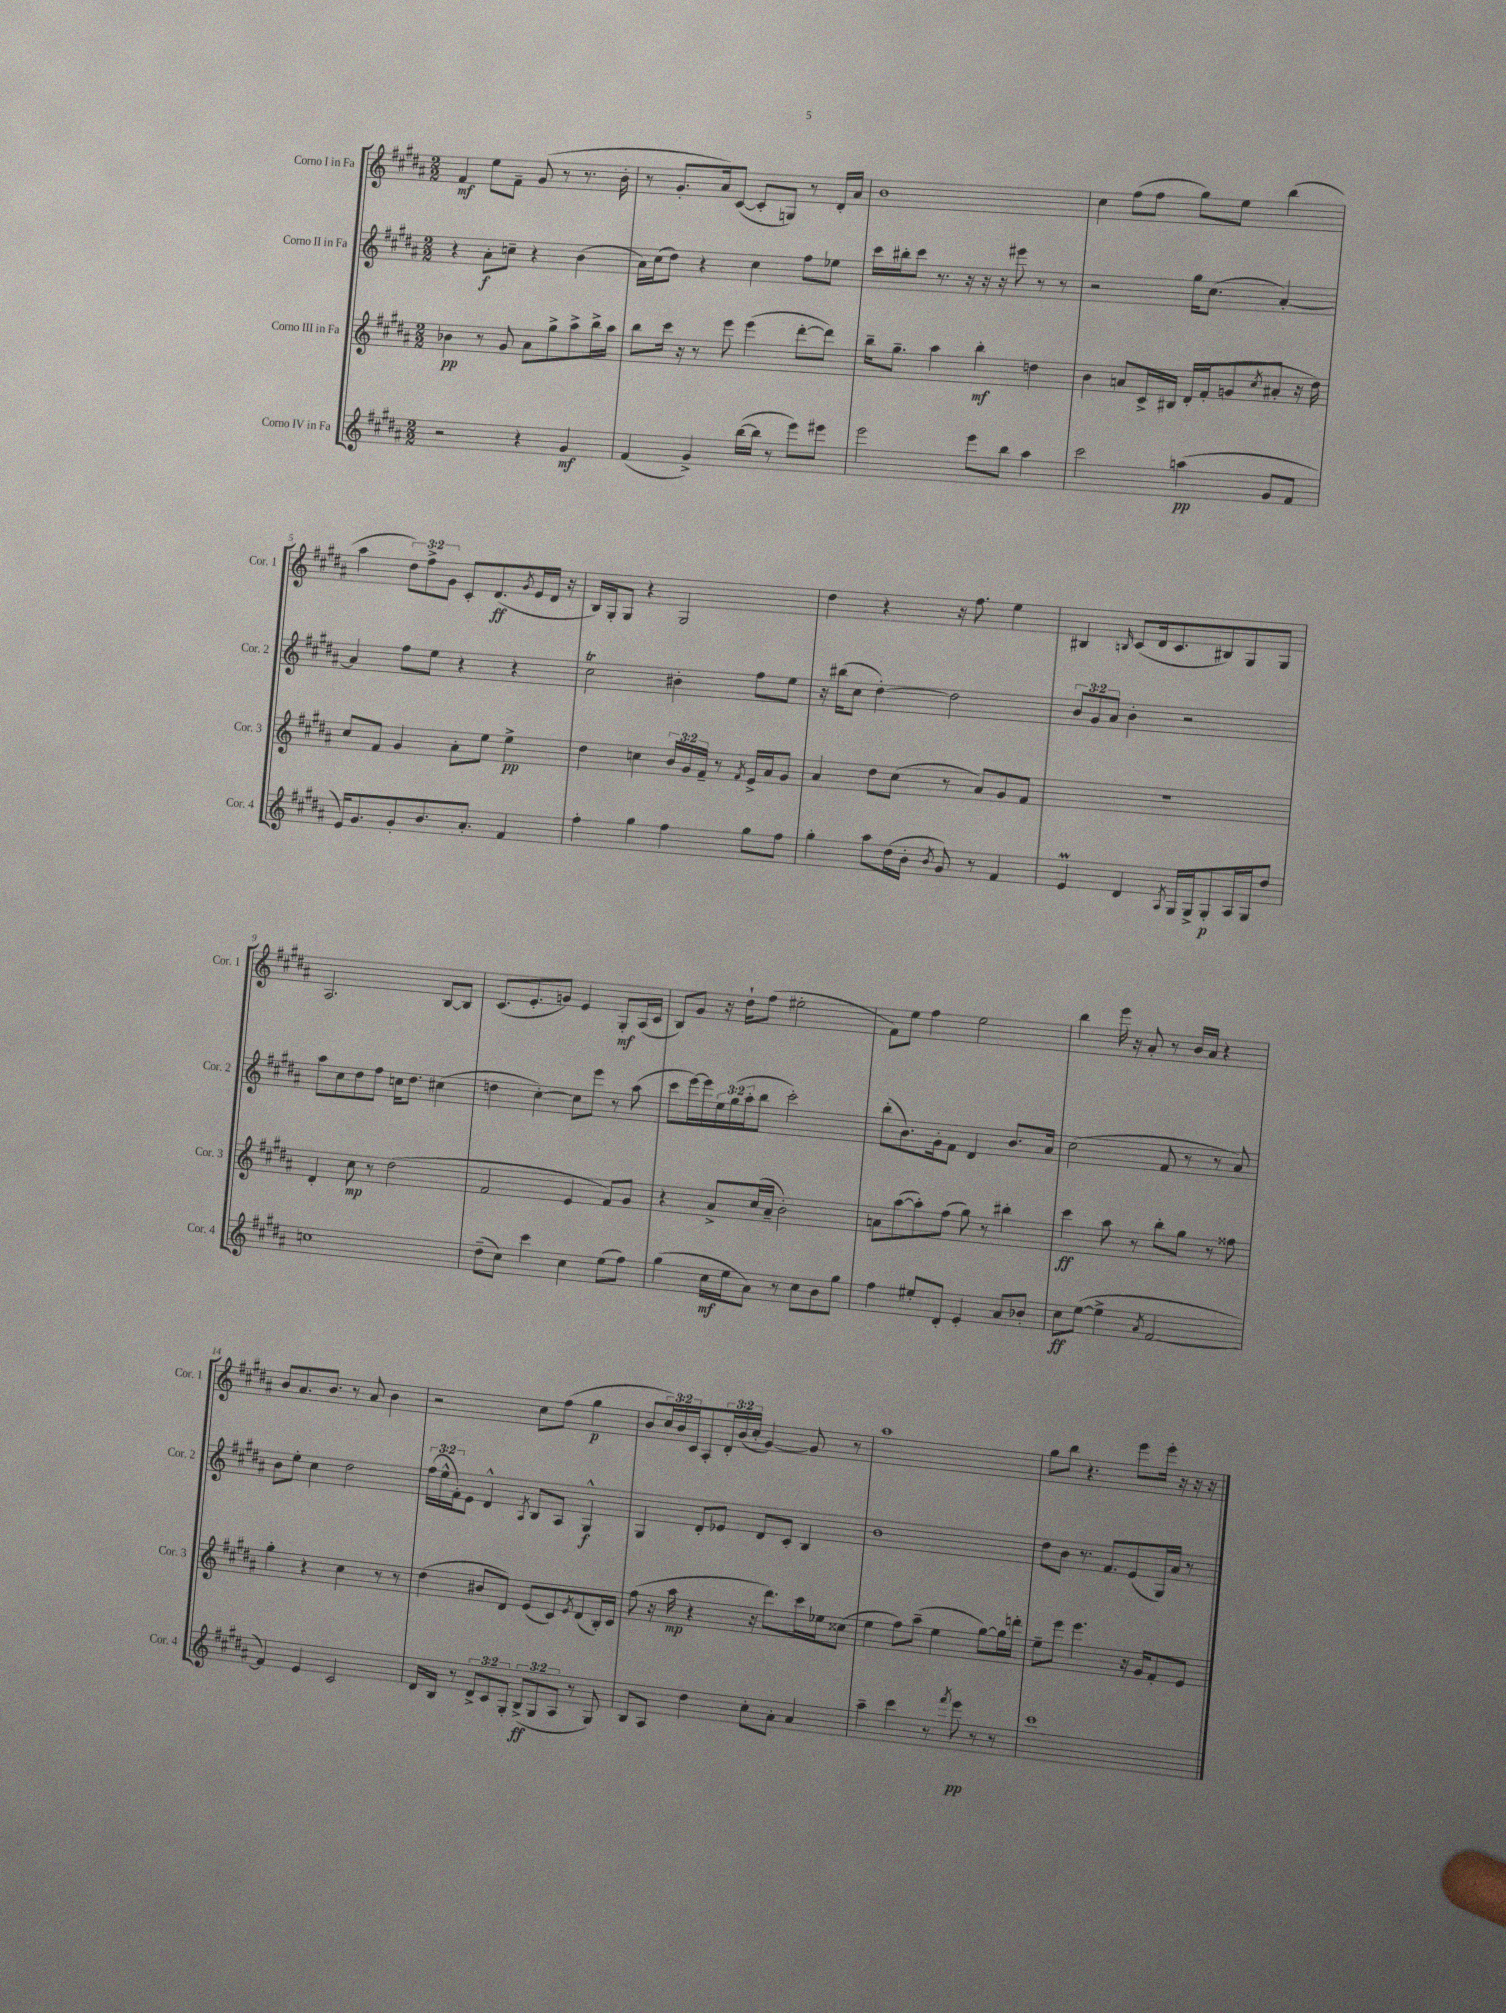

**kern	**kern	**kern	**kern
*staff4	*staff3	*staff2	*staff1
*clefG2	*clefG2	*clefG2	*clefG2
*k[f#c#g#d#a#]	*k[f#c#g#d#a#]	*k[f#c#g#d#a#]	*k[f#c#g#d#a#]
*M2/2	*M2/2	*M2/2	*M2/2
2r	4b-\	4r	4f#/
.	8r	8a#'\L	8ee\L
.	8g#/	8cc~\J	8f#~\J
4r	8a#\L	4r	(8g#/
.	8gg#^\	.	8r
4g#/	8aa#^\	(4b\	8.r
.	16bb^\L	.	.
.	16aa#\JJ	.	16b'\
=	=	=	=
(4f#/	8bb\L	16a#\LL)	8r
.	.	(16cc#\J	.
.	16ccc#\Jk	8dd#\J)	8.g#'/L
.	16r	.	.
4g#^/)	8r	4r	.
.	.	.	16a#/k)
.	8eee\	.	([8c#/J
([16bb\LL	(4eee\	4cc#\	8c#'/]L
16bb\]JJ	.	.	.
8r	.	.	8G/J)
8eee\L)	[8ddd#'\L	8ff#\L	8r
8eee#\J	8ddd#\]J)	8ee-\J	16d#'/LL
.	.	.	16a#/JJ
=	=	=	=
2eee\	16bb~\LK	16ccc#\LL	1b
.	8.gg#~\J	16bb#'\J	.
.	.	8ccc#\J	.
.	4aa#\	8.r	.
.	.	16r	.
8eee\L	4bb'\	16r	.
.	.	16r	.
8bb\J	.	8eee#\	.
4aa#\	4dd\	8r	.
.	.	8r	.
=	=	=	=
2ccc#\	4b\	2r	4cc#\
.	8a/L	.	(8ff#\L
.	16c#^/L	.	8ff#\J
.	16B#/JJ	.	.
(4aa\	16d#'/LL	16gg#\LK	8gg#\L)
.	(16f#'/J	(8.cc#\J	.
.	8g/	.	8ee\J
.	8qcc#/	.	.
8g#/L	8a#'/J	[4a#'/)	(4bb\
8f#/J	16r	.	.
.	16dd#\)	.	.
=	=	=	=
16e/LK)	8cc#/L	4a#/]	4aa#\
8.g#/	.	.	.
.	8f#/J	.	.
8g#'/	4g#/	8ff#\L	12dd#\L)
.	.	.	12ff#^\
8.b/	.	8ee\J	.
.	.	.	12g#\J
.	8a#'\L	4r	8c#'/L
8.a#'/J	.	.	.
.	8ee\J	.	(8.d#/
4f#/	4ee^\	4r	.
.	.	.	8qg#/
.	.	.	16e/L
.	.	.	16d#/JJ
.	.	.	16r
=	=	=	=
4ff#'\	4dd#\	2cc#\	16B/LL)
.	.	.	16G#'/J
.	.	.	8G#/J
4gg#\	4cc\	.	4r
4ff#\	24b/LL	4b#'\	2G#/
.	24g#/	.	.
.	24f#~/JJ	.	.
.	8r	.	.
.	8qf#/	.	.
8gg#\L	16e^/LL	8ff#\L	.
.	16a#/J	.	.
8ff#\J	8g#/J	8ee\J	.
=	=	=	=
4gg#'\	4a#/	16r	4dd#\
.	.	(16bb#\LK	.
.	.	8cc#\J	.
8aa#\L	8dd#\L	[4dd#'\)	4r
(16dd#\L	(8cc#\J	.	.
16b'\JJ	.	.	.
8qb/	.	.	.
8g#/)	8r	2dd#\]	16r
.	.	.	8.ff#\
8r	8a#/L)	.	.
4f#/	8g#/	.	4ee\
.	8f#/J	.	.
=	=	=	=
4e/	1r	12b/L	4B#/
.	.	12g#/	.
.	.	12a#/J	.
.	.	.	16qqB/
4d#/	.	4b'\	(8c#/L
.	.	.	16d#/k
.	.	.	8.c#/
8qA#/	.	.	.
16G#/LL	.	2r	.
16G#^/J	.	.	.
8G#'/	.	.	8B#/)
16A#/L	.	.	8G#/
16G#/J	.	.	.
8dd#/J	.	.	8G#/J
=	=	=	=
1cc	4d#'/	8aa#\L	2.A#/
.	.	8cc#\	.
.	8cc#\	8dd#\	.
.	8r	8ff#\J	.
.	(2dd#\	16cc\LK	.
.	.	8.dd#\J	.
.	.	(4cc#\	[8B/L
.	.	.	8B/]J
=	=	=	=
(8dd#~\L	2f#/	4dd\	(8.c#/L
8cc#\J)	.	.	.
.	.	.	8.e'/
4ccc#\	.	[4cc#'\)	.
.	.	.	8g/J)
4cc#\	4e/	8cc#\]L	4e/
.	.	8eee\J	.
(8ee\L	8f#/L)	8r	8G#'/L
8ff#\J)	8g#/J	(8aa#\	(16A#/L
.	.	.	16c#/JJ
=	=	=	=
(4gg#\	4r	8ccc#\L	8B/L)
.	.	[16eee\L)	8g#/J
.	.	16eee\]	.
16cc#\LL	8a#^/L	24ee\	16r
.	.	(24gg#\	.
16ee\J	.	.	16dd#`\LK
.	.	24aa#'\J	.
8a#\J)	(16cc#/L	8bb\J	(8ff#\J
.	16a#~/JJ	.	.
8r	2b'\)	2ccc#'\)	2ee#'\
8cc#\L	.	.	.
8b\	.	.	.
8gg#\J	.	.	.
=	=	=	=
4ff#\	8a\L	(8bb'\L	8f#\L)
.	([8aa#\	8.b\)	8ee\J
8ee#'/L	8aa#'\])	.	4ff#\
.	.	16g#'\k	.
8d#'/J	(8ff#\J	8f#\J	.
4e'/	8gg#\)	4d#/	2ee\
.	8r	.	.
8a#/L	4bb#'\	8.b/L	.
8b-'/J	.	.	.
.	.	16a#/Jk	.
=	=	=	=
8cc#\L	4ccc#\	(2cc#\	4bb\
([8ee\J	.	.	.
4ee^\]	8aa#\	.	16eee\
.	.	.	16r
.	8r	.	8a#'/
8qa#/	.	.	.
[2f#/	8bb'\L	8f#/	8r
.	8gg#\J	8r	16b/LL
.	.	.	16a#/JJ
.	8r	8r	4r
.	8ff##\	8a#/)	.
=	=	=	=
4f#/])	4gg#'\	8b\L	8b/L
.	.	8ee'\J	8.a#/
4e/	4r	4cc#\	.
.	.	.	8.b/J
2c#/	4cc#\	2dd#\	8r
.	.	.	8a#/
.	8r	.	4b\
.	8r	.	.
=	=	=	=
16d#/LL	(4dd#\	(24ff#\LL	2r
.	.	24ee^^\	.
16B/JJ	.	.	.
.	.	24f#'\J)	.
8r	.	8e\J	.
12d#^/L	8b#/L	4d#^^/	.
12c#/	.	.	.
.	8d#/J)	.	.
12G#'/J	.	.	.
.	.	8qA#/	.
(12B^/L	(8e/L	8B/L	8cc#\L
12G#/	.	.	.
.	8c#/)	8A#/J	(8ff#\J
12A#/J	.	.	.
.	8qe/	.	.
8r	(8d#/	4G#^^/	4gg#\
8G#/)	16B'/L)	.	.
.	16c#/JJ	.	.
=	=	=	=
8B/L	(8ff#\	4G#/	8b/L
8A#/J	16r	.	24cc#/L)
.	.	.	24b/
.	16aa#\	.	.
.	.	.	24c#/J
4dd#\	4r	8d#'/L	8A#'/
.	.	8e-/J	24d#'/L
.	.	.	(24b/
.	.	.	24cc#'/JJ
8cc#'\L	16r	8d#/L	[4g#/)
.	8.ddd#\L)	.	.
8a#'\J	.	8c#'/J	.
4a#/	16ccc#\L	4B/	8g#/]
.	16ee-\J	.	.
.	(8cc##\J	.	8r
=	=	=	=
4aa#~\	4ee\	1b	1aa#
4ccc#\	8ff#\L)	.	.
.	(8aa#~\J	.	.
8r	4ee\	.	.
8qfff#/	.	.	.
8eee\	.	.	.
8r	[8gg#\L)	.	.
8r	16gg#\]L	.	.
.	16ddd'\JJ	.	.
=	=	=	=
1ccc#	8ee~\L	8dd#\L	8gg#\L
.	8eee\J	8b\J	8bb\J
.	4.eee\	8.r	4.r
.	.	8.f#/L	.
.	16r	(8e/	8eee\L
.	16g#/LK	.	.
.	8f#'/	16G#/L)	16eee'\Jk
.	.	16a#/JJ	16r
.	8e/J	8r	16r
.	.	.	16r
==	==	==	==
*-	*-	*-	*-
